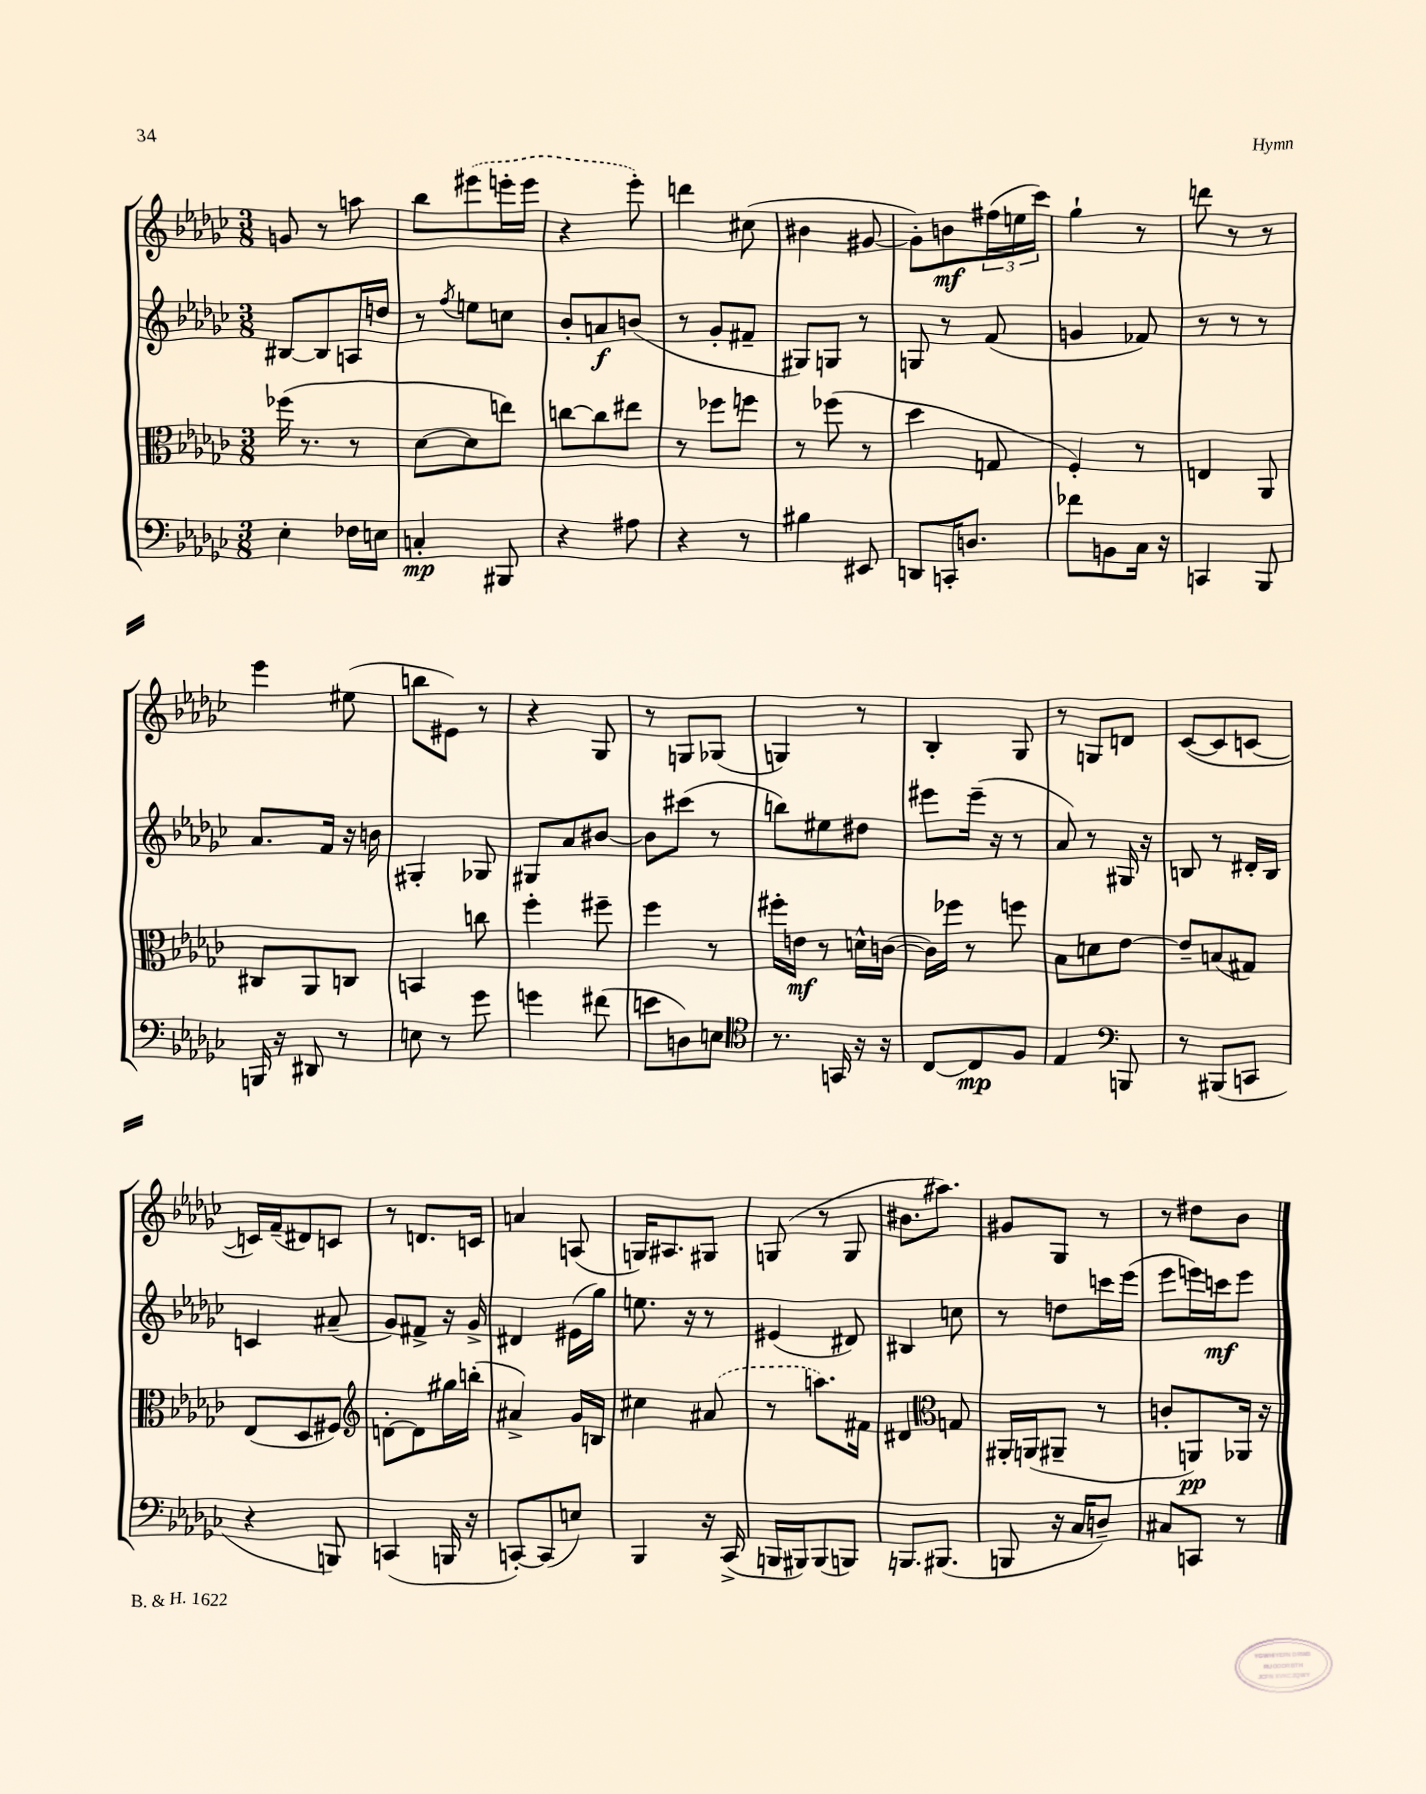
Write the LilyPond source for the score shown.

<<
\new StaffGroup <<
\new Staff = "s0" {
    \clef treble \key ges \major \numericTimeSignature \time 3/8
    g'8 r8 a''8 |
    bes''8 \once \slurDashed eis'''8( e'''16-. e'''16 |
    r4 ees'''8-.) |
    d'''4 cis''8( |
    bis'4 gis'8~ |
    gis'8-.) b'8\mf \tuplet 3/2 { fis''16( e''16 ces'''16) } |
    ges''4-! r8 |
    d'''8 r8 r8 |
    ees'''4 eis''8( |
    b''8 eis'8) r8 |
    r4 ges8 |
    r8 g8 ges8( |
    g4) r8 |
    bes4-. ges8 |
    r8 g8 d'8 |
    ces'8~( ces'8 c'8~ |
    c'16) f'16--( dis'8) c'8 |
    r8 d'8. c'16 |
    a'4 a8( |
    g16) ais8. gis8 |
    g8( r8 g8 |
    bis'8. ais''8.) |
    gis'8 ges8 r8 |
    r8 dis''8 bes'8 \bar "|." |
}
\new Staff = "s1" {
    \clef treble \key ges \major \numericTimeSignature \time 3/8
    bis8~ bis8 a16 d''16 |
    r8 \acciaccatura { f''8 } e''8 c''8 |
    bes'8-. a'8\f b'8( |
    r8 ges'8-. fis'8-- |
    gis8) g8 r8 |
    g8 r8 f'8( |
    g'4 fes'8) |
    r8 r8 r8 |
    aes'8. f'16 r16 b'16 |
    gis4-. ges8 |
    gis8 aes'8 bis'8~ |
    bis'8 cis'''8( r8 |
    b''8) eis''8 dis''8 |
    eis'''8 eis'''16--( r16 r8 |
    aes'8) r8 gis16 r16 |
    b8 r8 dis'16-. b16 |
    c'4 ais'8--( |
    ges'8) fis'8-> r16 ges'16-> |
    dis'4 eis'16( ges''16) |
    e''8. r16 r8 |
    eis'4( dis'8) |
    bis4 c''8 |
    r8 d''8 c'''16 ees'''16( |
    ees'''8 e'''16) c'''16\mf e'''8 \bar "|." |
}
\new Staff = "s2" {
    \clef alto \key ges \major \numericTimeSignature \time 3/8
    fes''16( r8. r8 |
    des'8~ des'8 e''8) |
    c''8~ c''8 eis''8 |
    r8 fes''8 f''8 |
    r8 fes''8( r8 |
    des''4 g8 |
    f4-.) r8 |
    e4 aes,8 |
    cis8 aes,8 c8 |
    b,4 c''8 |
    f''4-. fis''8-- |
    f''4 r8 |
    fis''16-. e'16\mf r8 d'16-^ c'16~( |
    c'16) fes''16 r8 f''8 |
    bes8 d'8 ees'8~ |
    ees'8-- b8( gis8) |
    ees8( des8 fis8) |
    \clef treble d'8~-. d'8 gis''16 b''16-.( |
    ais'4->) ges'16 b16 |
    cis''4 \once \slurDashed ais'8( |
    r8 a''8.) fis'16 |
    dis'4 \clef alto g8 |
    ais,16-. a,16( ais,8-- r8 |
    c'8-. a,8\pp) aes,16 r16 \bar "|." |
}
\new Staff = "s3" {
    \clef bass \key ges \major \numericTimeSignature \time 3/8
    ees4-. fes16 e16 |
    c4-.\mp bis,,8 |
    r4 ais8 |
    r4 r8 |
    bis4 eis,8 |
    d,8 c,16-. d8. |
    fes'8 b,8 ces16 r16 |
    c,4 bes,,8 |
    b,,16 r16 dis,8 r8 |
    e8 r8 ges'8 |
    g'4 fis'8( |
    e'8 d8) e8 |
    \clef tenor r8. g,16 r16 r16 |
    ces8~ ces8\mp f8 |
    ees4 \clef bass b,,8 |
    r8 bis,,8( c,8 |
    r4 b,,8) |
    c,4( b,,16 r16 |
    c,8~-.) c,8( e8) |
    bes,,4 r16 ces,16->( |
    b,,16 bis,,16) bis,,8( b,,8) |
    b,,8. bis,,8.( |
    b,,8 r16 ces16 d8--) |
    cis8 c,8 r8 \bar "|." |
}
>>
>>
\layout { \context { \Score \remove "Bar_number_engraver" } }
